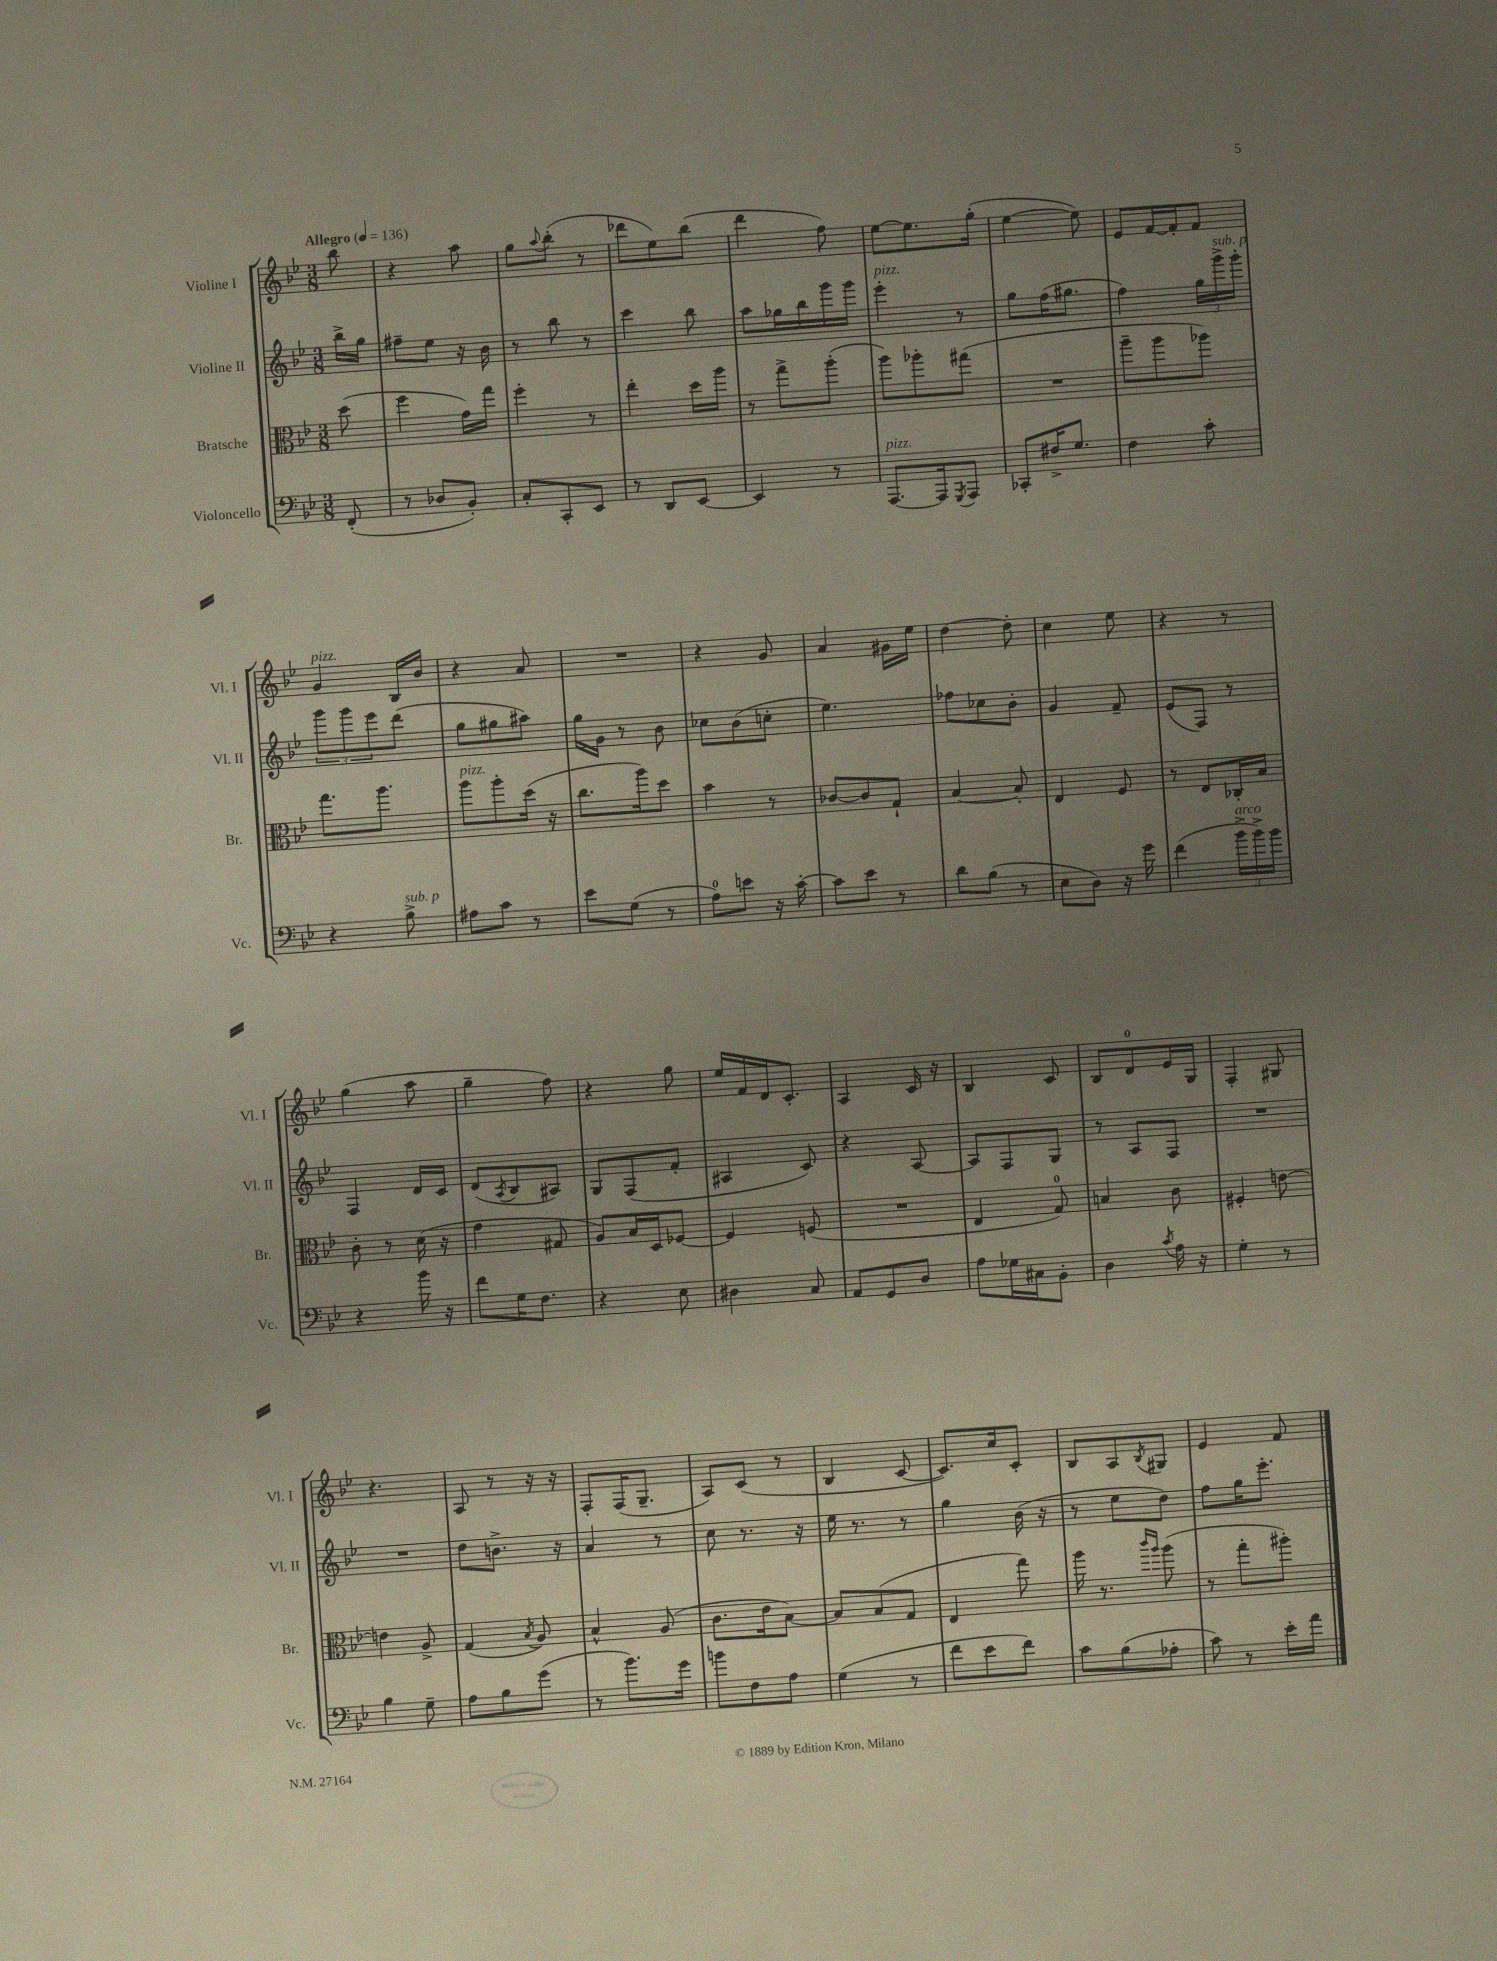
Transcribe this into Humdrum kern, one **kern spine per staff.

**kern	**kern	**kern	**kern
*staff4	*staff3	*staff2	*staff1
*clefF4	*clefC3	*clefG2	*clefG2
*k[b-e-]	*k[b-e-]	*k[b-e-]	*k[b-e-]
*M3/8	*M3/8	*M3/8	*M3/8
*MM136	*MM136	*MM136	*MM136
(8FF'/	(8dd\	16bb-^\LL	8bb-\
.	.	16gg\JJ	.
=	=	=	=
8r	4ff\	8ff#~\L	4r
8D-/L	.	8ee-\J	.
8BB-'/J)	16g\LL)	16r	8aa\
.	16gg\JJ	16b-\	.
=	=	=	=
8C'/L	4ff'\	8r	8gg\L
.	.	.	8qqaa/
8CC'/	.	8bb-\	(8bb-'\J
8EE-/J	8r	8r	8r
=	=	=	=
8r	4ee-'\	4ccc\	8ddd-\L
8DD/L	.	.	8ee-\)
[8EE-/J	16dd\LL	8bb-\	(8bb-\J
.	16aa\JJ	.	.
=	=	=	=
4EE-/]	8r	8aa\L	4ddd\
.	8gg^\L	16gg-\L	.
.	.	16bb-\	.
8r	(8aa'\J	16ggg\	8ff\)
.	.	16ggg\JJ	.
=	=	=	=
[8.AAA/L	8aa\L)	4eee-'\	[8ee-\L
.	8aa-'\	.	8.ee-\]
16AAA/]k	.	.	.
8qGGG/	.	.	.
8AAA/J	(8gg#\J	8r	.
.	.	.	(16gg'\Jk
=	=	=	=
8CC-'/L	4.r	8gg\L	[4ee-\
16F#^/K	.	(16ff\K	.
8.G/J	.	8.gg#\J	.
.	.	.	8ee-\])
=	=	=	=
4F\	8aa~\L	4ff\)	8e-/L
.	8aa\	.	[16f/L
.	.	.	16f'/]J
8c'\	8aa-\J)	24gg\LL	8f/J
.	.	24ggg^\	.
.	.	24ggg'\JJ	.
=	=	=	=
4r	8.gg\L	12ggg\L	4g/
.	.	12ggg\	.
.	.	12eee-\	.
.	8.aa\J	.	.
8B-^\	.	(8ddd\J	16B-/LL
.	.	.	16b-/JJ
=	=	=	=
8A#\L	8aa\L	8gg\L	4r
8c\J	8aa'\	8gg#\	.
8r	(16dd\Jk	8aa#\J)	8a/
.	16r	.	.
=	=	=	=
8e-\L	8.cc\L	16gg\LL	4.r
.	.	16g\JJ	.
(8G\J	.	8r	.
.	16aa\k)	.	.
8r	8dd\J	8b-\	.
=	=	=	=
8A\L)	4b-\	8cc-\L	4r
8e\J	.	(8b-\	.
16r	8r	8cc'\J	8g/
[16c'\	.	.	.
=	=	=	=
8c\]L	[8c-/L	4.ee-\)	4a/
8e-\J	8c-/]	.	.
8r	8G`/J	.	16g#\LL
.	.	.	16ee-\JJ
=	=	=	=
8d\L	[4B-/	8ff-\L	[4dd\
(8B-\J	.	8cc-\	.
8r	8B-'/]	8b-'\J	8dd'\]
=	=	=	=
8E-\L	4E-/	4g/	4cc\
8D\J)	.	.	.
16r	8F/	8f~/	8ee-\
16g\	.	.	.
=	=	=	=
(4f\	8r	(8e-/L	4r
.	8E-/L	8F/J)	.
24b-^\LL	16C-'/L	8r	8r
24b-^\)	.	.	.
.	16B-/JJ	.	.
24b-\JJ	.	.	.
=	=	=	=
4r	8c'\	4F/	(4gg\
.	8r	.	.
16b-\	(16d\	16d/LL	8aa\
16r	16r	16c/JJ	.
=	=	=	=
8f\L	4g\	(8d/L	4gg~\
.	.	8qA/	.
16G\K	.	8B-/	.
8.F\J	.	.	.
.	8G#/	8A#/J)	8ff\)
=	=	=	=
4r	8A/L)	8G/L	4r
.	16B-/L	(8F/	.
.	16D/J	.	.
8E-\	[8F-/J	8f'/J	8gg\
=	=	=	=
4D#\	4F-/]	4A#/	16ee-/LL
.	.	.	16f/
.	.	.	16d/J
.	.	.	8.c'/J
8C/	(8F/	8c/)	.
=	=	=	=
8AA/L	4.r	4r	4A/
8GG/	.	.	.
8D/J	.	[8A/	16c/
.	.	.	16r
=	=	=	=
8A\L	4E-/	8A/]L	4B-/
16G-\L	.	8F/	.
16C#\J	.	.	.
8BB-'\J	8G/)	8G/J	8c/
=	=	=	=
4D\	4B/	8r	8B-/L
.	.	8A/L	8d/
8qc/	.	.	.
16A\	8c\	8F/J	16e-/L
16r	.	.	16G/JJ
=	=	=	=
4G'\	4F#'/	4.r	4F'/
8r	[8e\	.	8G#/
=	=	=	=
4B-\	4e\]	4.r	4.r
8G~\	8A^/	.	.
=	=	=	=
8A\L	(4G/	8dd\L	8A/
8B-\	.	8.b^\J	8r
.	8qB-/	.	.
(8g\J	8A/)	.	16r
.	.	16r	16r
=	=	=	=
8r	4B-^^/	4a/	8F'/L
8.b-\L)	.	.	(16F/K
.	.	.	8.G~/J
.	(8A/	8r	.
16g\Jk	.	.	.
=	=	=	=
8b\L	8.c\L	8cc\	8A/L)
8F\	.	8.r	(8c/J
.	16e-\k	.	.
8A\J	[8B-\J)	.	8r
.	.	16r	.
=	=	=	=
(4G\	8B-/]L	16ee-\	4B-/
.	.	8.r	.
.	(8B-/	.	.
8r	8G/J	8r	[8c/
=	=	=	=
8f\L	4E-/	4gg\	8.c/]L)
8e-\	.	.	.
.	.	.	16cc/k
8f\J)	8gg\)	(16b-\	8c'/J
.	.	16r	.
=	=	=	=
8c\L	16aa\	8r	8B-/L
.	8.r	.	.
(8B-\	.	8ee-\L	8A/
.	16qqccc/LL	.	.
.	16qqaa/JJ	.	8qB-/
8A-'\J	(8aa\	8dd\J)	8G#/J
=	=	=	=
8c\)	8r	8ff\L	4e-/
8r	8gg'\L	16gg\K	.
.	.	8.eee-'\J	.
16e-'\LL	8aa#'\J)	.	8f/
16a\JJ	.	.	.
==	==	==	==
*-	*-	*-	*-
